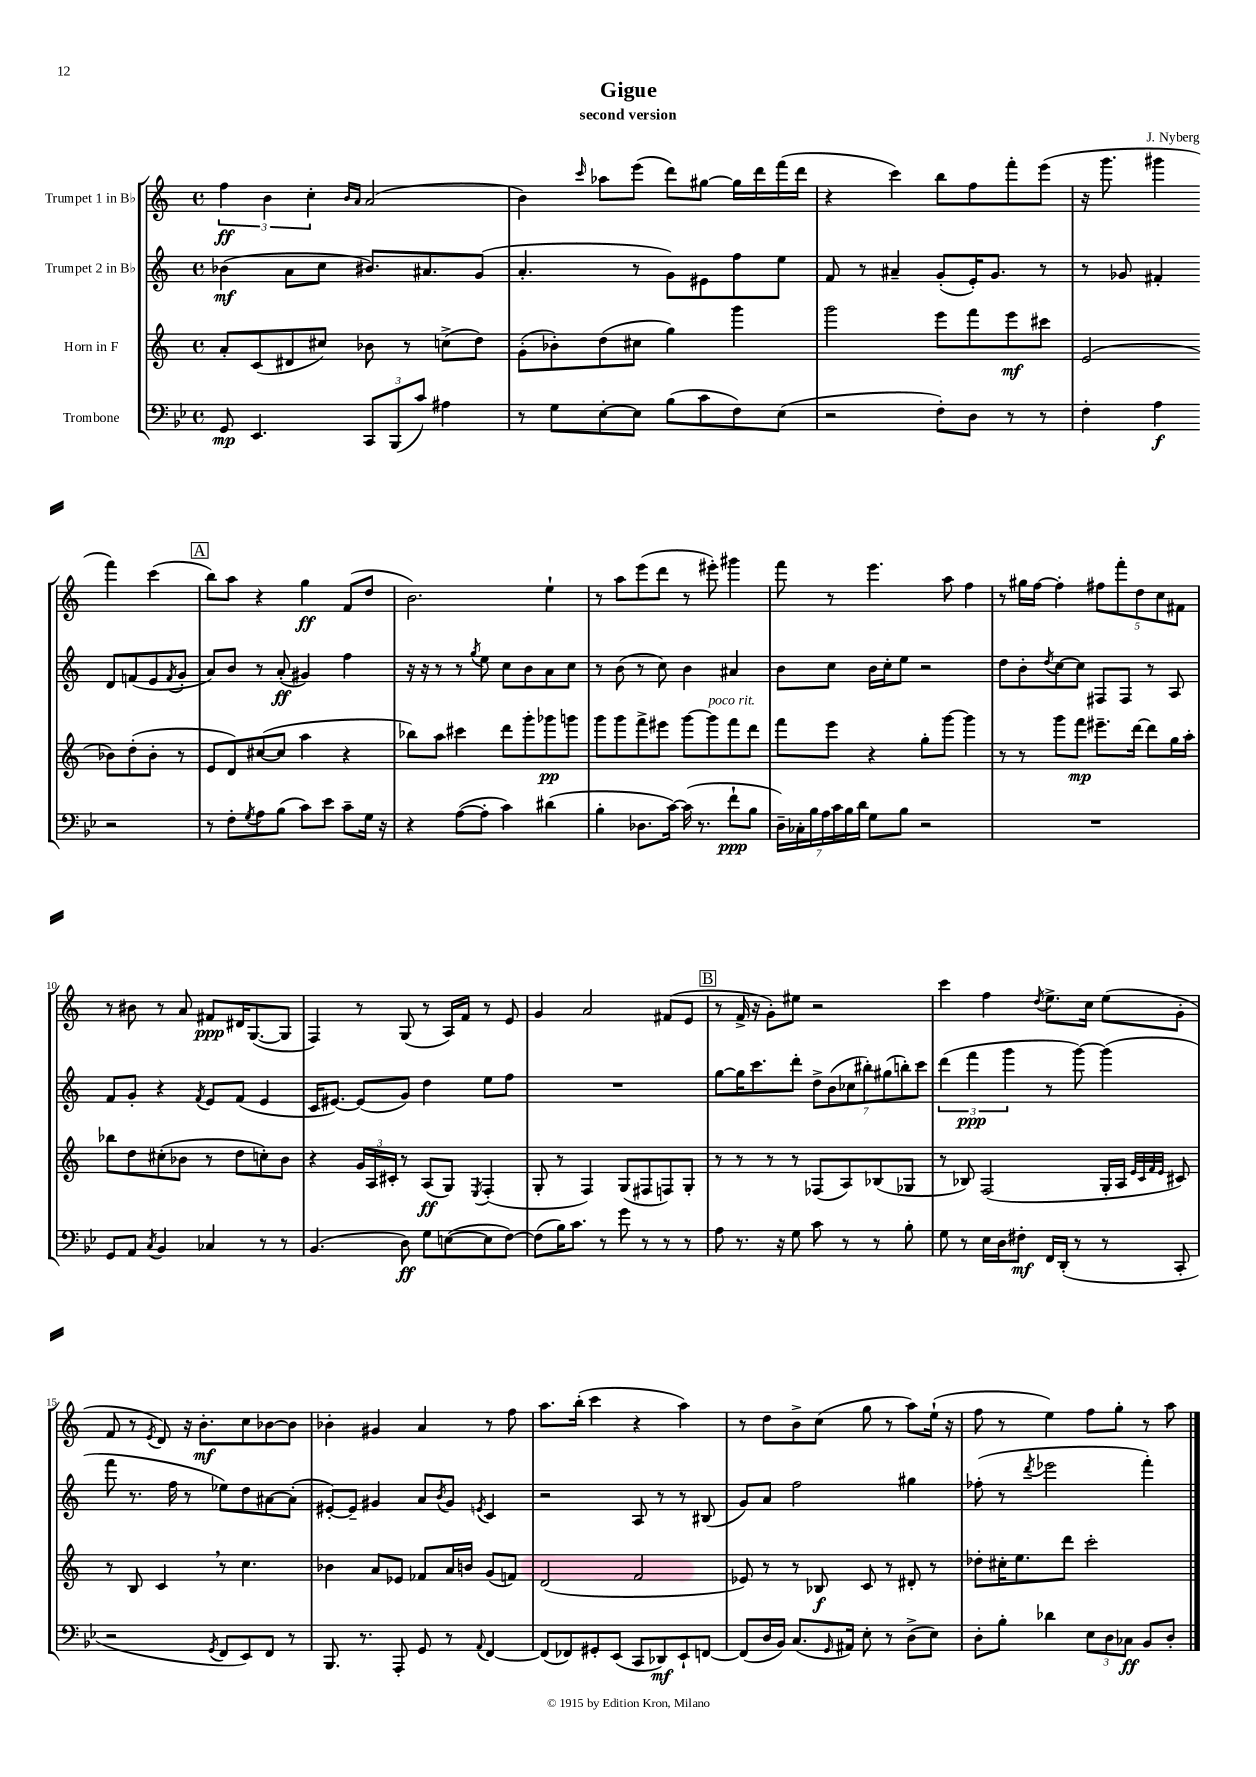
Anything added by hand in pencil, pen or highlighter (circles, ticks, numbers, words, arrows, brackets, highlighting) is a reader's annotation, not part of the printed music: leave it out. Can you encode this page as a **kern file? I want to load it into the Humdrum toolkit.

**kern	**kern	**kern	**kern
*staff4	*staff3	*staff2	*staff1
*clefF4	*clefG2	*clefG2	*clefG2
*k[b-e-]	*k[]	*k[]	*k[]
*M4/4	*M4/4	*M4/4	*M4/4
*met(c)	*met(c)	*met(c)	*met(c)
8GG/	8a'/L	(4b-\	6ff\
4.EE-/	(8c/	.	.
.	.	.	6b\
.	8d#/	8a\L	.
.	.	.	6cc'\
.	8cc#/J)	8cc\J	.
.	.	.	16qqb/LL
.	.	.	16qqa/JJ
12CC/L	8b-\	8.b#/L)	(2a/
(12BBB-/	.	.	.
.	8r	.	.
12c/J)	.	.	.
.	.	8.a#/	.
4A#\	(8cc^\L	.	.
.	8dd\J)	(8g/J	.
=	=	=	=
8r	(8g'\L	4.a'/	4b\)
8G\L	8b-'\)	.	.
.	.	.	16qqccc/
[8E-'\	(8dd\	.	8aa-\L
8E-\]J	8cc#\J	8r	(8eee\J
(8B-\L	4gg\)	8g\L)	8ddd\L)
8c\	.	8e#\	[8gg#\J
8F\)	4ggg\	8ff\	16gg#\]LL
.	.	.	16ddd\
(8E-\J	.	8ee\J	(16fff\
.	.	.	16ddd\JJ
=	=	=	=
2r	2ggg\	8f/	4r
.	.	8r	.
.	.	4a#~/	4ccc\)
8F'\L)	8eee\L	(8g'/L	8bb\L
8D\J	8fff\	16e'/K)	8ff\
.	.	8.g/J	.
8r	8eee\	.	8fff'\
8r	8ccc#\J	8r	(8eee\J
=	=	=	=
4F'\	(2e/	8r	16r
.	.	.	8.ggg\
.	.	8g-/	.
4A\	.	4f#'/	4ggg#\
2r	8b-\L)	8d/L	4fff\)
.	(8dd'\	(8f/	.
.	8b-'\J	8e/	(4ccc\
.	.	8qf/	.
.	8r	8g-'/J	.
=	=	=	=
8r	8e/L	8a/L)	8bb\L)
8F'\L	8d/)	8b/J	8aa\J
8qG/	.	.	.
8A\	([8cc#/	8r	4r
(8B-\J	8cc#/]J	(8a'/	.
8c\L)	4aa\	4g#/)	4gg\
8e-\J	.	.	.
8c~\L	4r	4ff\	(8f/L
16G\Jk	.	.	8dd/J
16r	.	.	.
=	=	=	=
4r	8bb-\L)	16r	2.b\)
.	.	16r	.
.	8aa\J	8r	.
([8A\L	4ccc#\	8r	.
.	.	8qgg/	.
8A'\]J	.	8ee\	.
4c\)	8ddd\L	8cc\L	.
.	8ggg'\	8b\	.
(4d#\	8ggg-\	8a\	4ee`\
.	8ggg\J	8cc\J	.
=	=	=	=
4B-'\	8ggg\L	8r	8r
.	8ggg\	(8b\	8aa\L
8.D-\L	8fff^\	8r	(8eee\
.	8eee#\J	8cc\)	8ddd\J
[16c\Jk)	.	.	.
(16c\]	[8ggg\L	4b\	8r
8.r	.	.	.
.	8ggg\]	.	8eee#'\)
8f`\L	8fff\	4a#/	4ggg#\
8B-\J	8ddd\J	.	.
=	=	=	=
28D~\LL)	8fff\L	8b\L	8fff\
28C-'\	.	.	.
28B-\	.	.	.
28A\	.	.	.
.	8eee\J	8cc\J	8r
28c\	.	.	.
28B-\	.	.	.
28d\JJ	.	.	.
8G\L	4r	16b\LL	4.eee\
.	.	16cc'\J	.
8B-\J	.	8ee\J	.
2r	8gg'\L	2r	.
.	[8ggg\J	.	8aa\
.	4ggg\]	.	4ff\
=	=	=	=
1r	8r	8dd\L	8r
.	8r	8b'\	16gg#\LL
.	.	.	[16ff\JJ
.	.	8qdd/	.
.	8ggg\L	[8cc\	4ff'\]
.	8fff\J	8cc\]J	.
.	8.eee#~\L	8F#/L	10ff#\L
.	.	.	10fff'\
.	.	8F#/J	.
.	[16ddd\Jk	.	.
.	.	.	10dd\
.	8ddd\]L	8r	.
.	.	.	10cc\
.	16gg\L	8A/	.
.	.	.	10f#\J
.	16aa'\JJ	.	.
=	=	=	=
8GG/L	8bb-\L	8f/L	8r
8AA/J	8dd\	8g'/J	8b#\
8qC/	.	.	.
4BB-/	(8cc#'\	4r	8r
.	8b-\J	.	8a/
.	.	8qf/	.
4C-/	8r	8e/L	8f#/L
.	8dd\L	(8f/J	16d#/K
.	.	.	([8.G/
8r	8cc'\)	4e/	.
8r	8b-\J	.	8G/]J
=	=	=	=
(4.BB-/	4r	16c/LK	4F/)
.	.	[8.e#/J)	.
.	24g/LL	(8e#/]L	8r
.	24A/	.	.
.	24c#'/JJ	.	.
8D\)	8r	8g/J)	(8G/
8G\L	(8A/L	4dd\	8r
([8E\	8G/J)	.	16A/LL)
.	.	.	16f/JJ
.	8qE/	.	.
8E\]	(4F'/	8ee\L	8r
[8F\J)	.	8ff\J	8e/
=	=	=	=
(8F\]L	8G'/	1r	4g/
16B-\K)	8r	.	.
8.c\J	.	.	.
.	4F/)	.	2a/
8r	.	.	.
8g\	(8G/L	.	.
8r	8F#/	.	.
8r	8F/)	.	(8f#/L
8r	8G'/J	.	8e/J
=	=	=	=
8A\	8r	[8gg\L	8r
8.r	8r	16gg\]K	16f^/
.	.	8.ccc\	16r
.	8r	.	8g'\L)
16r	.	.	.
8G\	8r	8ddd'\J	8ee#\J
8c\	(8F-/L	14dd^\L	2r
.	.	(14b\	.
8r	8A/)	.	.
.	.	14cc-\	.
.	.	14bb#'\)	.
8r	(8B-/	.	.
.	.	(14gg#\	.
.	.	14bb'\)	.
8B-'\	8G-/J	.	.
.	.	14ccc\J	.
=	=	=	=
8G\	8r	(6ddd\	4ccc\
8r	8B-/)	.	.
.	.	6fff\	.
16E-\LL	(2F/	.	4ff\
16D\J	.	.	.
.	.	6ggg\	.
8F#'\J	.	.	.
.	.	.	8qdd/
16FF/LL	.	8r	8.ee^\L
(16DD'/JJ	.	.	.
8r	.	[8ggg\)	.
.	.	.	16cc\Jk
8r	16G'/LL	(4ggg\]	(8ee\L
.	16A/JJ	.	.
.	32qqe/LLL	.	.
.	32qqc/	.	.
.	32qqf/	.	.
.	32qqe/JJJ	.	.
8CC'/	8c#/)	.	8g'\J
=	=	=	=
2r	8r	8fff\	8f/
.	8B/	8.r	8r
.	.	.	8qe/
.	4c/	.	8d/)
.	.	16ff\	.
.	.	8r	16r
.	.	.	8.b'\L
8qGG/	.	.	.
8FF/L	8r	8ee-\L)	.
8EE-/)	4.cc\	8dd\	8cc\
8FF/J	.	[8a#\	[8b-\
8r	.	(8a#'\]J	8b-\]J
=	=	=	=
8.BBB-/	4b-\	[8e#'/L)	4b-'\
.	.	8e#~/]J	.
8.r	.	.	.
.	8a/L	4g#/	4g#/
8AAA'/	8e-/J	.	.
8GG/	8f-/L	8a/L	4a/
.	.	8qb/	.
8r	16a/L	8g#/J	.
.	16b/JJ	.	.
8qqAA/	.	8qe/	.
[4FF/	(8g/L	4c/	8r
.	8f/J)	.	8ff\
=	=	=	=
(8FF/]L	(2d/	2r	8.aa\L
8FF-/)	.	.	.
.	.	.	(16bb'\Jk
8GG#'/	.	.	4ccc\
(8EE-/J	.	.	.
8CC/L	2f/	8A/	4r
8DD-/)	.	8r	.
8EE-`/	.	8r	4aa\)
[8FF/J	.	(8B#/	.
=	=	=	=
(8FF/]L	8e-/)	8g/L)	8r
16D/L	8r	8a/J	8dd\L
16BB-/JJ)	.	.	.
(8.C/L	8r	2ff\	8b^\
.	8B-/	.	(8cc\J
16qqGG/	.	.	.
16AA#/Jk)	.	.	.
8E-'\	8c/	.	8gg\
8r	8r	.	8r
(8D^\L	8d#'/	4gg#\	8aa\L)
8E-\J)	8r	.	(16ee`\Jk
.	.	.	16r
=	=	=	=
8D'\L	8dd-'\L	(8ff-'\	8ff\
8B-'\J	16cc#'\K	8r	8r
.	8.ee\	.	.
.	.	8qddd/	.
4d-\	.	2eee-\	4ee\)
.	8ddd\J	.	.
12E-\L	2ccc'\	.	8ff\L
12D\	.	.	.
.	.	.	8gg'\J
12C-\J	.	.	.
8BB-/L	.	4fff'\)	8r
8D'/J	.	.	8aa\
==	==	==	==
*-	*-	*-	*-
